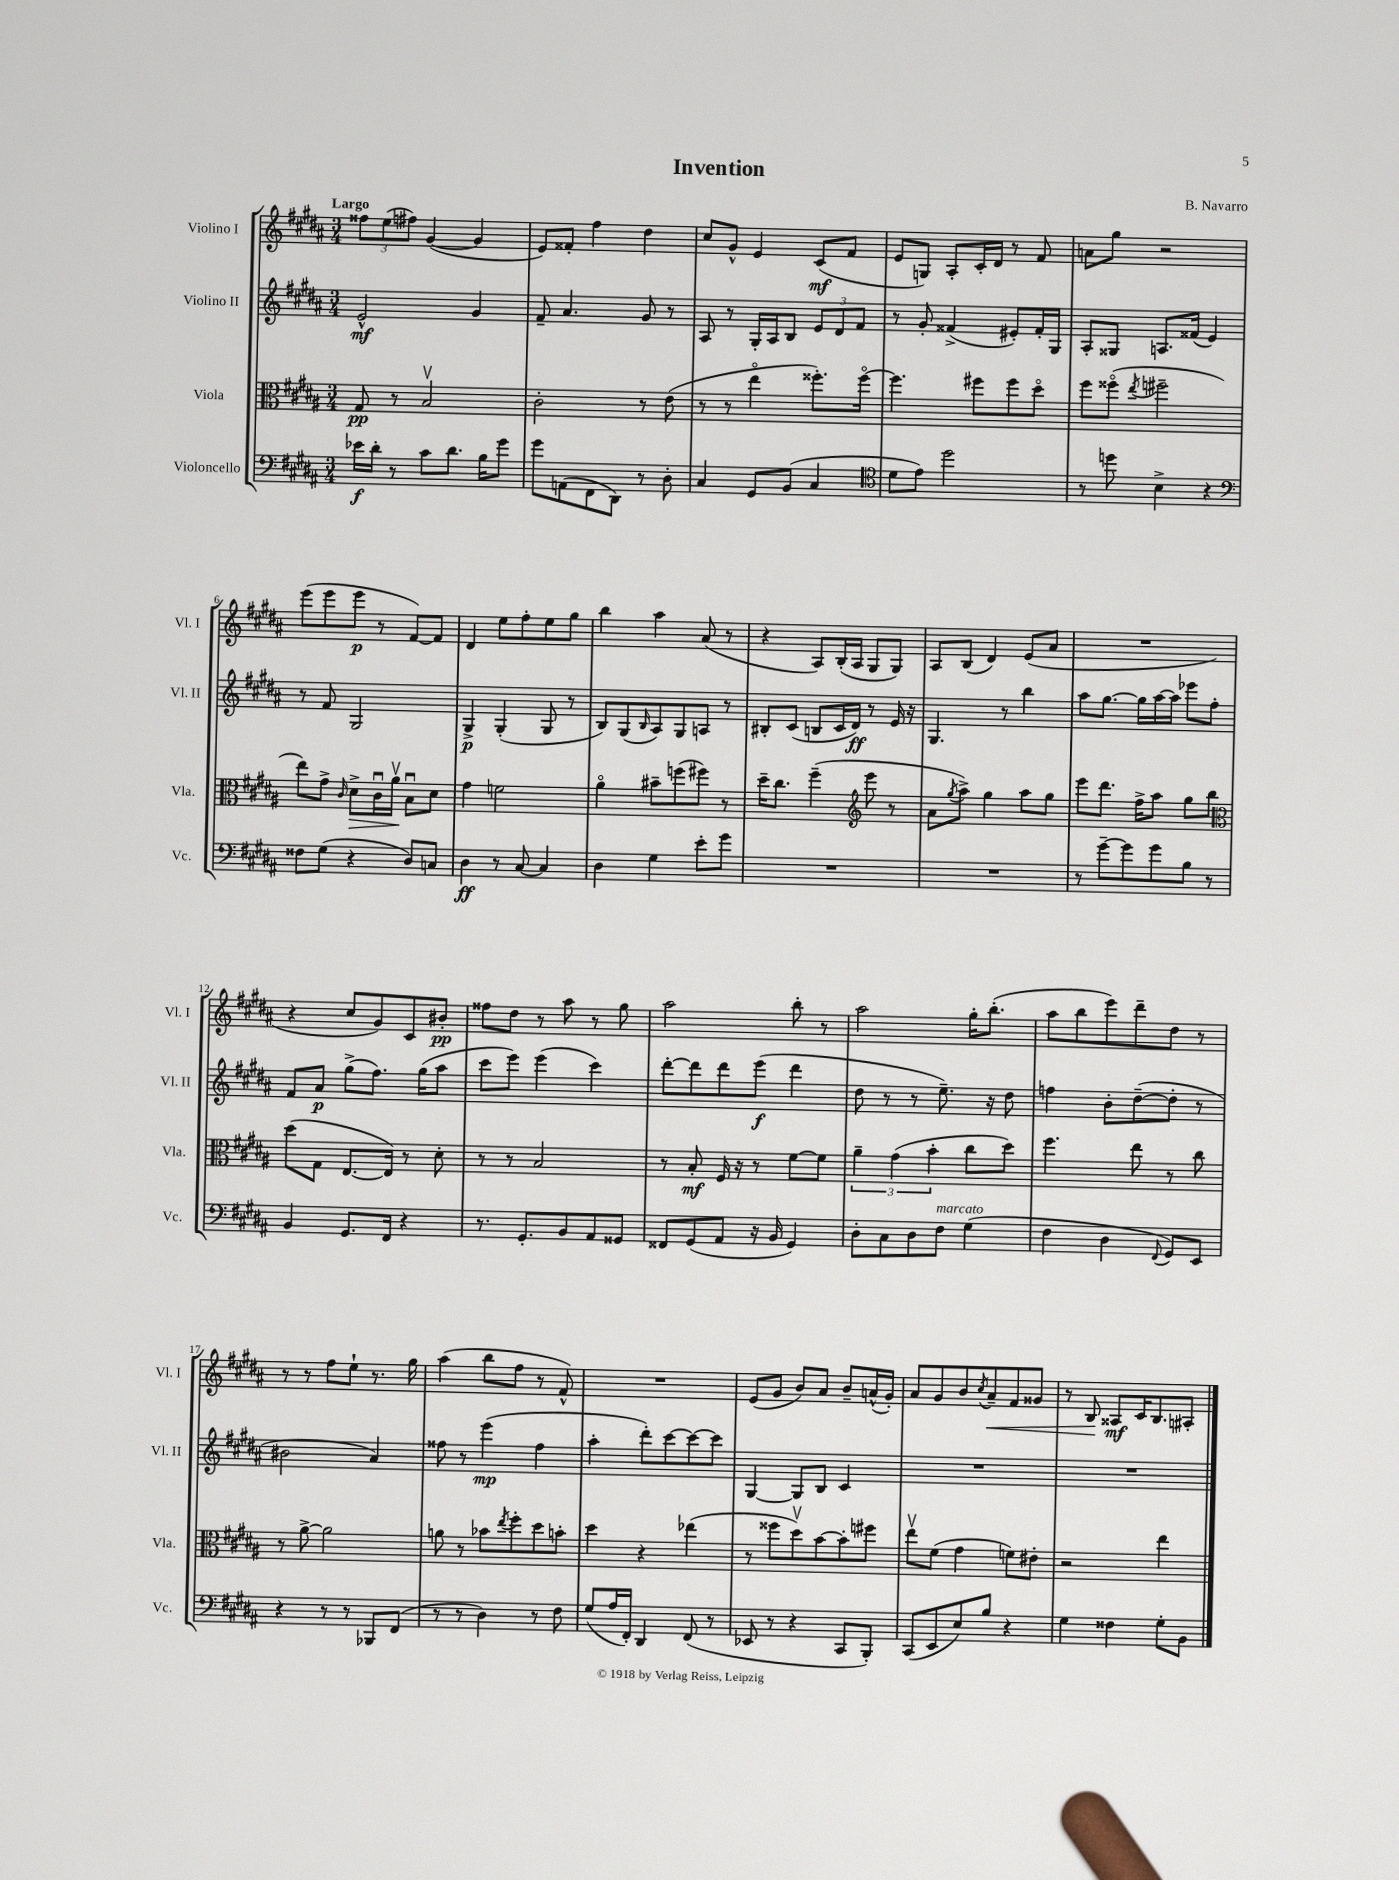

**kern	**dynam	**kern	**dynam	**kern	**dynam	**kern	**dynam
*part4	*part4	*part3	*part3	*part2	*part2	*part1	*part1
*staff4	*staff4	*staff3	*staff3	*staff2	*staff2	*staff1	*staff1
*I"Violoncello	*	*I"Viola	*	*I"Violino II	*	*I"Violino I	*
*I'Vc.	*	*I'Vla.	*	*I'Vl. II	*	*I'Vl. I	*
*clefF4	*	*clefC3	*	*clefG2	*	*clefG2	*
*k[f#c#g#d#a#]	*	*k[f#c#g#d#a#]	*	*k[f#c#g#d#a#]	*	*k[f#c#g#d#a#]	*
*M3/4	*	*M3/4	*	*M3/4	*	*M3/4	*
=1	=1	=1	=1	=1	=1	=1	=1
!	!	!	!	!	!	!LO:TX:a:B:t=Largo	!
16e-X\LL	f	8G#/	pp	2e^^/	mf	12ff##X\L	.
16d#'\JJ	.	.	.	.	.	.	.
.	.	.	.	.	.	(12ee\	.
8r	.	8r	.	.	.	.	.
.	.	.	.	.	.	12ff#X\J)	.
8c#\L	.	2Bv/	.	.	.	([4g#/	.
8.d#\J	.	.	.	.	.	.	.
.	.	.	.	4g#/	.	4g#/]	.
16B\KL	.	.	.	.	.	.	.
8g#\J	.	.	.	.	.	.	.
=2	=2	=2	=2	=2	=2	=2	=2
8g#\L	.	2c#'\	.	8f#~/	.	8e/L)	.
(8AAn\	.	.	.	4.a#/	.	8f##X'/J	.
8FF#\	.	.	.	.	.	4ff#\	.
8DD#\J)	.	.	.	.	.	.	.
8r	.	8r	.	8g#/	.	4dd#\	.
8D#'\	.	(8e\	.	8r	.	.	.
=3	=3	=3	=3	=3	=3	=3	=3
4C#/	.	8r	.	8A#/	.	8cc#/L	.
.	.	8r	.	8r	.	8g#^^/J	.
8GG#/L	.	4ee\	.	16G#'/LL	.	4e/	.
.	.	.	.	16A#/J	.	.	.
(8BB/J	.	.	.	8B/J	.	.	.
4C#/	.	8.ff##X'\L)	.	12e/L	.	(8c#/L	mf
.	.	.	.	12d#/	.	.	.
.	.	.	.	.	.	8f#/J	.
.	.	.	.	12f#/J	.	.	.
.	.	[16ff##\Jk	.	.	.	.	.
=4	=4	=4	=4	=4	=4	=4	=4
*clefC4	*	*	*	*	*	*	*
8d#\L	.	4.ff##\]	.	8r	.	8e/L	.
8e\J)	.	.	.	8g#'/	.	8Gn/J)	.
2dd#\	.	.	.	(4f##X^/	.	8A#'/L	.
.	.	8ff#X\L	.	.	.	16c#'/L	.
.	.	.	.	.	.	16d#/JJ	.
.	.	8ff#\	.	8e#X'/L)	.	8r	.
.	.	8dd#\J	.	16f##'/L	.	8f#/	.
.	.	.	.	16G#/JJ	.	.	.
=5	=5	=5	=5	=5	=5	=5	=5
8r	.	8ff#\L	.	8A#'/L	.	8an\L	.
8ddn\	.	(8ff##X\J	.	8G##X/J	.	8gg#\J	.
.	.	8qee/	.	.	.	.	.
4B^\	.	2ff#X~\	.	8.An/L	.	2r	.
.	.	.	.	(16f##X/Jk	.	.	.
4r	.	.	.	4e/)	.	.	.
!!LO:LB:g=z
=6	=6	=6	=6	=6	=6	=6	=6
*clefF4	*	*	*	*	*	*	*
8F##X\L	.	8ee\L)	.	8r	.	(8eee\L	.
(8G#\J	.	8g#^\J	.	8f#/	.	8eee\	.
.	.	16qqc#/	.	.	.	.	.
!	!	!	!LO:HP:b	!	!	!	!
4r	.	8d#^\L	>	2G#/	.	8eee\J	p
.	.	16c#u\L	.	.	.	8r	.
.	.	16a#v\JJ	.	.	.	.	.
8D#/L)	.	8Bu\L	]	.	.	[8f#/L)	.
8Cn/J	.	8d#\J	.	.	.	8f#/J]	.
=7	=7	=7	=7	=7	=7	=7	=7
4D#\	ff	4g#\	.	4G#^/	p	4d#/	.
8r	.	2fn\	.	(4G#'/	.	8ee\L	.
[8C#/	.	.	.	.	.	8ff#'\	.
4C#/]	.	.	.	8G#/	.	8ee\	.
.	.	.	.	8r	.	8gg#\J	.
=8	=8	=8	=8	=8	=8	=8	=8
4D#\	.	4a#\	.	8B/L)	.	4bb\	.
.	.	.	.	(8G#/	.	.	.
.	.	.	.	16qqB/	.	.	.
4G#\	.	8b#X~\L	.	8A#/)	.	4aa#\	.
.	.	(8ffn\	.	8G#/	.	.	.
8e'\L	.	8ff#X\J)	.	8An/J	.	(8a#/	.
8g#\J	.	8r	.	8r	.	8r	.
=9	=9	=9	=9	=9	=9	=9	=9
2.r	.	16dd#~\KL	.	8B#X'/L	.	4r	.
.	.	8.cc#\J	.	.	.	.	.
.	.	.	.	(8c#/J	.	.	.
.	.	(4ff#~\	.	8Bn/L	.	8A#/L)	.
.	.	.	.	16c#/L	.	(16B'/L	.
.	.	.	.	16d#/JJ)	ff	16A#/JJ	.
*	*	*clefG2	*	*	*	*	*
.	.	8eee\	.	8r	.	8G#/L	.
.	.	8r	.	16e/	.	8G#/J)	.
.	.	.	.	16r	.	.	.
=10	=10	=10	=10	=10	=10	=10	=10
2.r	.	8a#\L	.	4.G#/	.	8A#/L	.
.	.	8qgg#/	.	.	.	.	.
.	.	8aa#^\J)	.	.	.	(8B/J	.
.	.	4gg#\	.	.	.	4d#/)	.
.	.	.	.	8r	.	.	.
.	.	8aa#\L	.	4bb\	.	(8e/L	.
.	.	8gg#\J	.	.	.	8a#/J	.
=11	=11	=11	=11	=11	=11	=11	=11
8r	.	8eee\L	.	8aa#\L	.	2.r	.
[8g#~\L	.	8.ddd#\J	.	[8.gg#\J	.	.	.
8g#\]	.	.	.	.	.	.	.
.	.	16ff#^\KL	.	16gg#\LL]	.	.	.
8g#\	.	8aa#\J	.	[16aa#\	.	.	.
.	.	.	.	16aa#\JJ]	.	.	.
8B\J	.	8gg#\L	.	8eee-X\L	.	.	.
8r	.	8bb\J	.	8ff#'\J	.	.	.
!!LO:LB:g=z
=12	=12	=12	=12	=12	=12	=12	=12
*	*	*clefC3	*	*	*	*	*
4BB/	.	(8dd#\L	.	8f#/L	.	4r	.
.	.	8G#\J	.	8a#/J	p	.	.
8.GG#/L	.	[8.E/L	.	(8gg#^\L	.	8cc#/L	.
.	.	.	.	8.ff#\J)	.	8g#/)	.
16FF#/Jk	.	16E/Jk])	.	.	.	.	.
4r	.	8r	.	.	.	8c#/	.
.	.	.	.	(16gg#\KL	.	.	.
.	.	8d#'\	.	8aa#\J	.	8b#X'/J	pp
=13	=13	=13	=13	=13	=13	=13	=13
8.r	.	8r	.	8ccc#\L	.	8ff##X\L	.
.	.	8r	.	8eee\J)	.	8dd#\J	.
8.GG#'/L	.	.	.	.	.	.	.
.	.	2B/	.	(4eee\	.	8r	.
8BB/	.	.	.	.	.	8aa#\	.
8AA#/	.	.	.	4ccc#\)	.	8r	.
8GG##X/J	.	.	.	.	.	8gg#\	.
=14	=14	=14	=14	=14	=14	=14	=14
8FF##X/L	.	8r	.	[8ddd#'\L	.	2aa#\	.
(8GG#/	.	8B'/	mf	8ddd#\]	.	.	.
8AA#/J	.	16F#/	.	8ddd#\	.	.	.
.	.	16r	.	.	.	.	.
16r	.	8r	.	(8eee\J	f	.	.
16BB/	.	.	.	.	.	.	.
4GG#/)	.	[8f#\L	.	4ddd#\	.	8bb'\	.
.	.	8f#\J]	.	.	.	8r	.
=15	=15	=15	=15	=15	=15	=15	=15
8D#'\L	.	6a#~\	.	8dd#\	.	2aa#\	.
8C#\	.	.	.	8r	.	.	.
.	.	(6g#\	.	.	.	.	.
8D#\	.	.	.	8r	.	.	.
.	.	6b'\	.	.	.	.	.
!LO:TX:a:i:t=marcato	!	!	!	!	!	!	!
8F#\J	.	.	.	8.ee~\)	.	.	.
(4G#\	.	8cc#\L	.	.	.	16gg#'\KL	.
.	.	.	.	16r	.	(8.bb'\J	.
.	.	8dd#\J)	.	8dd#\	.	.	.
=16	=16	=16	=16	=16	=16	=16	=16
4F#\	.	4.ff#\	.	4ffn\	.	8aa#\L	.
.	.	.	.	.	.	8bb\	.
4D#\	.	.	.	8b'\L	.	8eee\)	.
.	.	8ee\	.	([8dd#~\	.	8ddd#~\	.
8qqFF#/	.	.	.	.	.	.	.
8GG#/L)	.	8r	.	8dd#'\J]	.	8dd#\J	.
8EE/J	.	8cc#\	.	8r	.	8r	.
!!LO:LB:g=z
=17	=17	=17	=17	=17	=17	=17	=17
4r	.	8r	.	2b#X\	.	8r	.
.	.	[8a#^\	.	.	.	8r	.
8r	.	2a#\]	.	.	.	8ff#\L	.
8r	.	.	.	.	.	8ee`\J	.
8BBB-X/L	.	.	.	4a#/)	.	8.r	.
(8FF#/J	.	.	.	.	.	.	.
.	.	.	.	.	.	16gg#\	.
=18	=18	=18	=18	=18	=18	=18	=18
8r	.	8an\	.	8ff##X\	.	(4aa#\	.
8r	.	8r	.	8r	.	.	.
4D#\)	.	8b-X\L	.	(4eee\	mp	8bb\L	.
.	.	8qee/	.	.	.	.	.
.	.	8ff#'\	.	.	.	8ff#\J	.
8r	.	8dd#\	.	4ff##\	.	8r	.
8F#\	.	8bn'\J	.	.	.	8f#^^/)	.
=19	=19	=19	=19	=19	=19	=19	=19
(8G#/L	.	4dd#\	.	4aa#'\	.	2.r	.
16A#/L	.	.	.	.	.	.	.
16FF#'/JJ)	.	.	.	.	.	.	.
4DD#/	.	4r	.	8ddd#'\L)	.	.	.
.	.	.	.	[8ccc#\	.	.	.
(8FF#/	.	(4ee-X\	.	8ccc#\_	.	.	.
8r	.	.	.	8ccc#\J]	.	.	.
=20	=20	=20	=20	=20	=20	=20	=20
8EE-X/	.	8r	.	[4G#/	.	(8e/L	.
8r	.	8ff##X\L	.	.	.	8g#/J	.
4r	.	8dd#v\)	.	8G#/L]	.	8b/L)	.
.	.	[8b\	.	8B/J	.	8a#/J	.
8CC#/L	.	8b'\]	.	4c#/	.	8b~/L	.
8BBB'/J)	.	8ff#X\J	.	.	.	(16an^^/L	.
.	.	.	.	.	.	16g#'/JJ)	.
=21	=21	=21	=21	=21	=21	=21	=21
(8CC#/L	.	8eev\L	.	2.r	.	8a#/L	.
8EE/	.	(8f#\J	.	.	.	8g#/	.
8E/)	.	4g#\	.	.	.	8b/	.
.	.	.	.	.	.	8qcc#/	.
!	!	!	!	!	!	!	!LO:HP:b
8B/J	.	.	.	.	.	8a#~/	<
4r	.	8fn\L)	.	.	.	8f#/	.
.	.	8e#X'\J	.	.	.	8g##X/J	.
=22	=22	=22	=22	=22	=22	=22	=22
4G#\	.	2r	.	2.r	.	8r	.
.	.	.	.	.	.	8B/	.
4F##X\	.	.	.	.	.	8A##X/L	[ mf
.	.	.	.	.	.	16c#/K	.
.	.	.	.	.	.	8.B/	.
8G#'\L	.	4ee\	.	.	.	.	.
8BB\J	.	.	.	.	.	8A#X'/J	.
==	==	==	==	==	==	==	==
*-	*-	*-	*-	*-	*-	*-	*-
